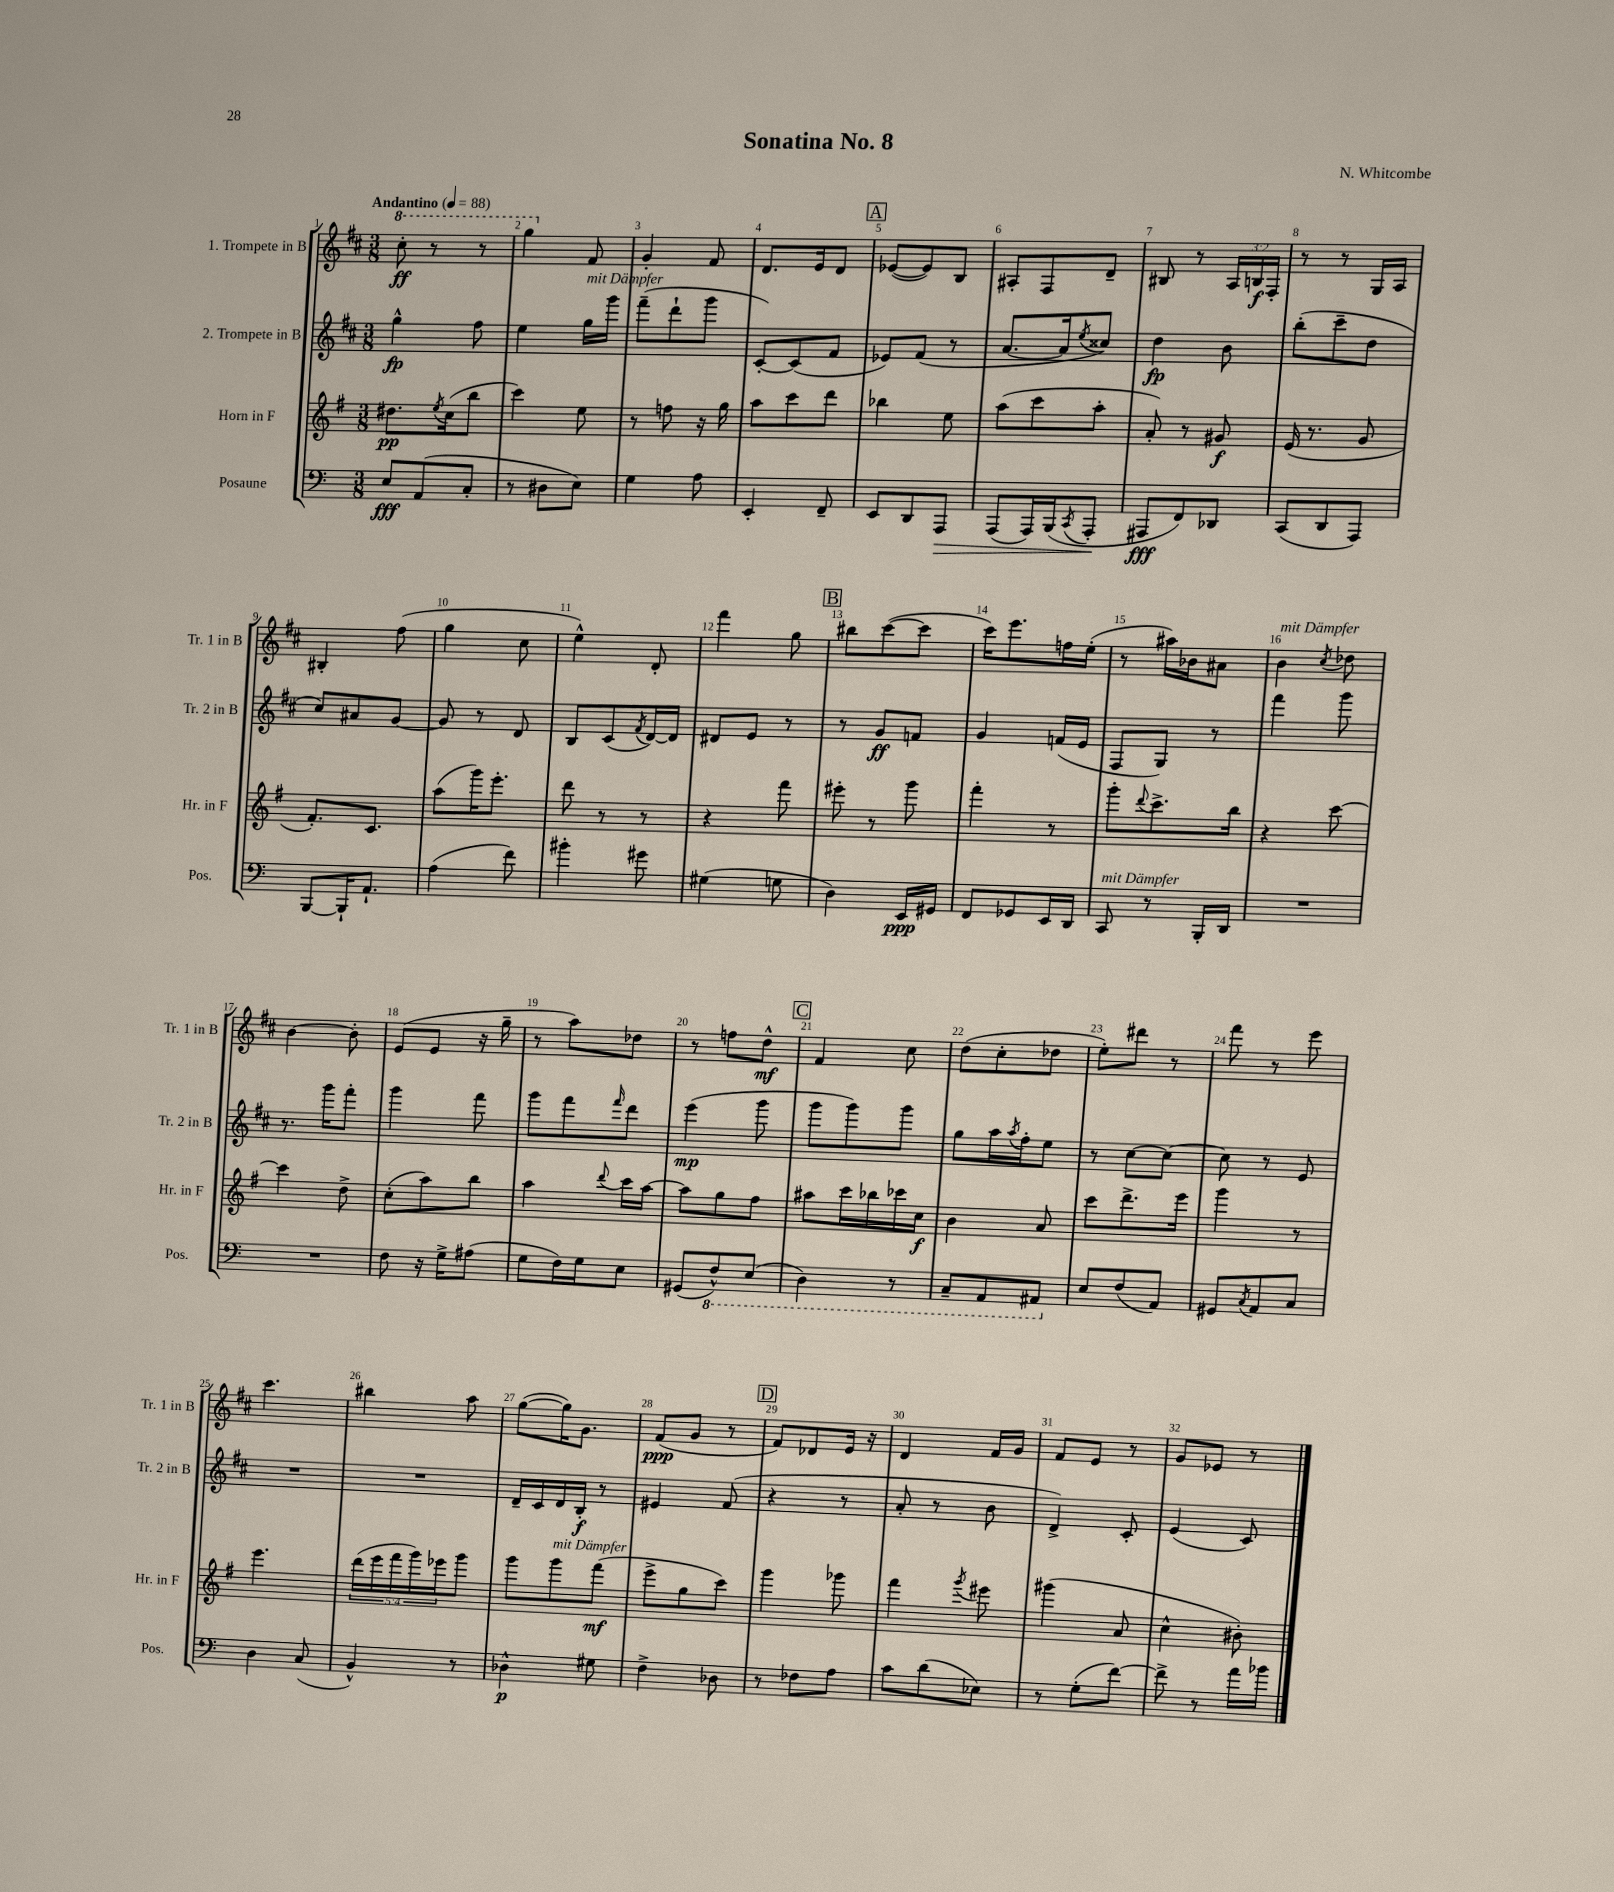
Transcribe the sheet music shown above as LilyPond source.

\header { title = "Sonatina No. 8" composer = "N. Whitcombe" }
<<
\new StaffGroup <<
\new Staff = "s0" \with { instrumentName = "1. Trompete in B" shortInstrumentName = "Tr. 1 in B" } {
    \clef treble \key d \major \numericTimeSignature \time 3/8 \override Staff.TupletNumber.text = #tuplet-number::calc-fraction-text \tempo "Andantino" 4 = 88
    \ottava #1 cis'''8-.\ff r8 r8 |
    g'''4 \ottava #0 fis'8 |
    g'4-. fis'8 |
    d'8. e'16 d'8 |
    \mark \markup { \box "A" } ees'8~( ees'8) b8 |
    ais8-. fis8 d'8-- |
    bis8 r8 \tuplet 3/2 { a16 b16\f fis16-. } |
    r8 r8 g16 a16 |
    bis4-. fis''8( |
    g''4 cis''8 |
    e''4-^) d'8-. |
    fis'''4 g''8 |
    \mark \markup { \box "B" } bis''8 cis'''8~( cis'''8 |
    cis'''16) e'''8. f''16 e''16-.( |
    r8 ais''16) bes'16 ais'8 |
    b'4^\markup { \italic "mit Dämpfer" } \acciaccatura { cis''8 } des''8 |
    b'4~ b'8-. |
    e'8( e'8 r16 g''16-- |
    r8 a''8) des''8 |
    r8 f''8 d''8-^\mf |
    \mark \markup { \box "C" } fis'4 cis''8 |
    d''8( cis''8-. des''8 |
    e''8-.) dis'''8 r8 |
    fis'''8 r8 e'''8 |
    cis'''4. |
    bis''4 a''8 |
    g''8~( g''16) g'8. |
    fis'8\ppp( g'8 r8 |
    \mark \markup { \box "D" } fis'8) des'8 e'16 r16 |
    d'4 fis'16 g'16 |
    fis'8 e'8 r8 |
    g'8 ees'8 r8 \bar "|." |
}
\new Staff = "s1" \with { instrumentName = "2. Trompete in B" shortInstrumentName = "Tr. 2 in B" } {
    \clef treble \key d \major \numericTimeSignature \time 3/8
    g''4-^\fp fis''8 |
    e''4 g''16^\markup { \italic "mit Dämpfer" } g'''16 |
    fis'''8--( d'''8-! g'''8 |
    cis'8~-.) cis'8( fis'8 |
    \mark \markup { \box "A" } ees'8) fis'8( r8 |
    a'8.~ a'16 \acciaccatura { e''8 } cisis''8) |
    d''4\fp b'8 |
    b''8-.( cis'''8-- d''8 |
    cis''8) ais'8 g'8~ |
    g'8 r8 d'8 |
    b8 cis'8( \acciaccatura { fis'8 } d'16~) d'16 |
    dis'8 e'8 r8 |
    \mark \markup { \box "B" } r8 g'8\ff f'8 |
    g'4 f'16( e'16 |
    fis8 g8) r8 |
    fis'''4 g'''8 |
    r8. g'''16 fis'''8-. |
    g'''4 fis'''8 |
    g'''8 fis'''8 \grace { fis'''16 } d'''8 |
    e'''4\mp( g'''8 |
    \mark \markup { \box "C" } g'''8 g'''8) g'''8 |
    g''8 a''16 \acciaccatura { a''8 } fis''16-. e''8 |
    r8 cis''8~ cis''8~ |
    cis''8 r8 e'8 |
    R4. |
    R4. |
    d'16-- cis'16 d'16 b16-.\f r8 |
    eis'4 fis'8( |
    \mark \markup { \box "D" } r4 r8 |
    a'8-. r8 b'8 |
    d'4->) cis'8-. |
    e'4( cis'8) \bar "|." |
}
\new Staff = "s2" \with { instrumentName = "Horn in F" shortInstrumentName = "Hr. in F" } {
    \clef treble \key g \major \numericTimeSignature \time 3/8 \override Staff.TupletNumber.text = #tuplet-number::calc-fraction-text
    dis''8.\pp \acciaccatura { e''8 } c''16( b''8 |
    c'''4) e''8 |
    r8 f''8 r16 g''16 |
    a''8 c'''8 d'''8 |
    \mark \markup { \box "A" } bes''4 e''8 |
    a''8( c'''8 a''8-. |
    a'8-.) r8 gis'8\f |
    e'16( r8. g'8 |
    fis'8.-.) c'8. |
    a''8( g'''16) e'''8.-. |
    d'''8 r8 r8 |
    r4 fis'''8 |
    \mark \markup { \box "B" } eis'''8-. r8 g'''8 |
    fis'''4-. r8 |
    g'''8-. \appoggiatura { d'''8 } c'''8.-> b''16 |
    r4 c'''8~ |
    c'''4 d''8-> |
    c''8-.( a''8) b''8 |
    a''4 \appoggiatura { d'''8 } c'''16 a''16~ |
    a''8 g''8 fis''8 |
    \mark \markup { \box "C" } ais''8 c'''16 bes''16 ces'''16 c''16\f |
    b'4 a'8 |
    c'''8 d'''8.-> e'''16 |
    g'''4 r8 |
    e'''4. |
    \tuplet 5/4 { d'''16( e'''16 fis'''16 g'''16) ees'''16 } g'''8 |
    g'''8 g'''8^\markup { \italic "mit Dämpfer" } fis'''8\mf( |
    e'''8-> g''8 c'''8) |
    \mark \markup { \box "D" } g'''4 ges'''8 |
    fis'''4 \acciaccatura { g'''8 } eis'''8 |
    gis'''4( a'8 |
    c''4-^ bis'8-.) \bar "|." |
}
\new Staff = "s3" \with { instrumentName = "Posaune" shortInstrumentName = "Pos." } {
    \clef bass \key c \major \numericTimeSignature \time 3/8
    e8\fff a,8( c8-. |
    r8 dis8 e8) |
    g4 a8 |
    e,4-. f,8-- |
    \mark \markup { \box "A" } e,8 d,8 a,,8\> |
    a,,8( a,,16) b,,16( \acciaccatura { c,8 } a,,8-.\! |
    ais,,8\fff f,8) des,8 |
    c,8( d,8 a,,8) |
    b,,8~ b,,16-! a,8.-! |
    a4( f'8) |
    bis'4-. gis'8 |
    gis4( g8 |
    \mark \markup { \box "B" } d4) e,16\ppp gis,16 |
    f,8 ges,8 e,16 d,16 |
    c,8^\markup { \italic "mit Dämpfer" } r8 b,,16-. d,16 |
    R4. |
    R4. |
    f8 r16 g16-> ais8( |
    g8 f16) g16 e8 |
    gis,8( \ottava #-1 f,8-^) e,8( |
    \mark \markup { \box "C" } d,4) r8 |
    c,8-- a,,8 ais,,8 \ottava #0 |
    e8 f8( a,8) |
    gis,8 \acciaccatura { c8 } a,8 c8 |
    d4 c8( |
    b,4-^) r8 |
    des4-^\p gis8 |
    f4-> des8 |
    \mark \markup { \box "D" } r8 fes8 a8 |
    c'8 d'8( ees8) |
    r8 g8-.( f'8~) |
    f'8-> r8 a'16 bes'16 \bar "|." |
}
>>
>>
\layout { \context { \Score \override BarNumber.break-visibility = ##(#f #t #t) barNumberVisibility = #all-bar-numbers-visible } }
